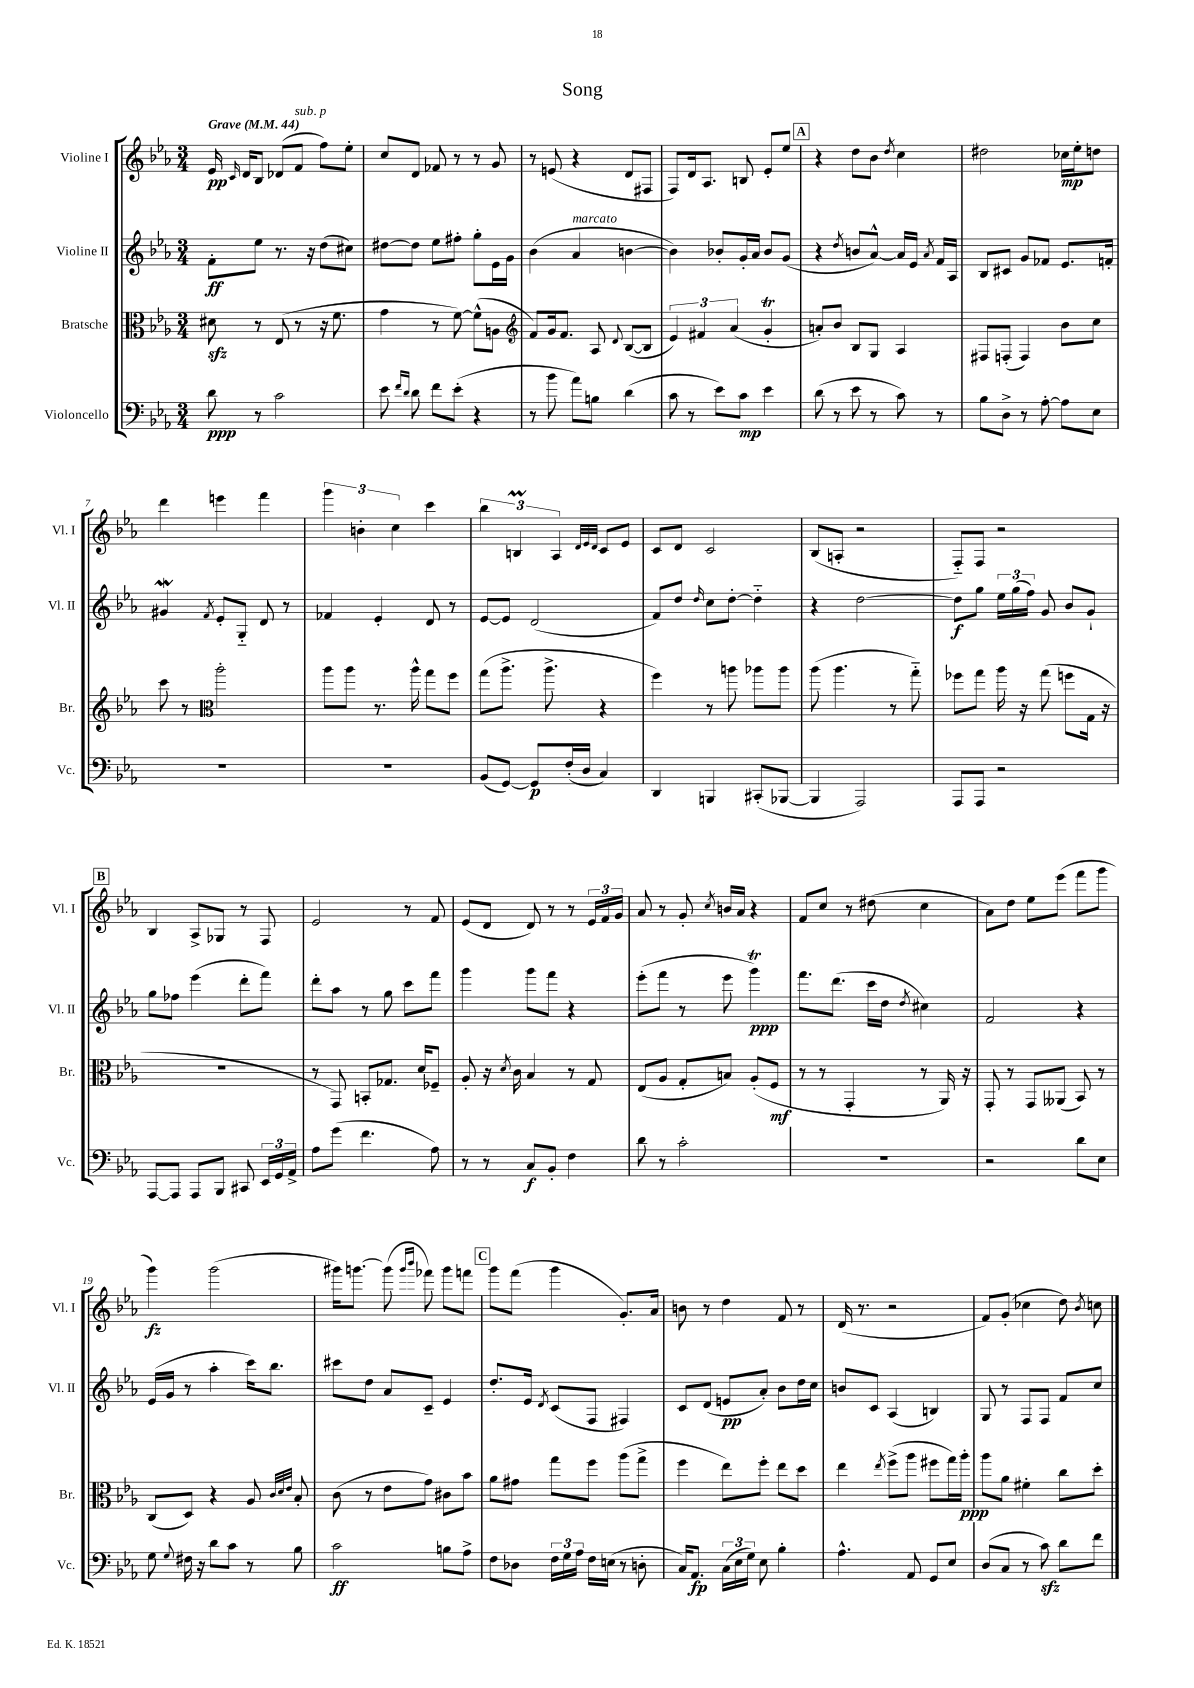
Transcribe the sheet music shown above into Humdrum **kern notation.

**kern	**dynam	**kern	**dynam	**kern	**dynam	**kern	**dynam
*part4	*part4	*part3	*part3	*part2	*part2	*part1	*part1
*staff4	*staff4	*staff3	*staff3	*staff2	*staff2	*staff1	*staff1
*I"Violoncello	*	*I"Bratsche	*	*I"Violine II	*	*I"Violine I	*
*I'Vc.	*	*I'Br.	*	*I'Vl. II	*	*I'Vl. I	*
*clefF4	*	*clefC3	*	*clefG2	*	*clefG2	*
*k[b-e-a-]	*	*k[b-e-a-]	*	*k[b-e-a-]	*	*k[b-e-a-]	*
*M3/4	*	*M3/4	*	*M3/4	*	*M3/4	*
*MM44	*	*MM44	*	*MM44	*	*MM44	*
=1	=1	=1	=1	=1	=1	=1	=1
!	!	!	!	!	!	!LO:TX:a:B:t=Grave	!
8d\	ppp	8d#Xzz\	.	8f'\L	ff	16e-/	pp
.	.	.	.	.	.	16qqc/	.
.	.	.	.	.	.	16d/KL	.
8r	.	8r	.	8ee-\J	.	8B-/J	.
2c\	.	(8E-/	.	8.r	.	(8d-X/L	.
!	!	!	!	!	!	!LO:TX:a:i:t=sub. p	!
.	.	8r	.	.	.	8f/J	.
.	.	.	.	16r	.	.	.
.	.	16r	.	(8dd\L	.	8ff\L)	.
.	.	8.f\	.	.	.	.	.
.	.	.	.	8cc#X\J)	.	8ee-'\J	.
=2	=2	=2	=2	=2	=2	=2	=2
8e-\	.	4g\	.	[8dd#X\L	.	8cc/L	.
16qqf/LL	.	.	.	.	.	.	.
16qqd/JJ	.	.	.	.	.	.	.
8d\	.	.	.	8dd#\J]	.	8d/J	.
8f\L	.	8r	.	8ee-\L	.	8f-X/	.
(8e-'\J	.	[8f\)	.	8ff#X'\J	.	8r	.
4r	.	(8f^^\L]	.	8gg'\L	.	8r	.
.	.	8An\J	.	16e-\L	.	8g/	.
.	.	.	.	16g\JJ	.	.	.
=3	=3	=3	=3	=3	=3	=3	=3
*	*	*clefG2	*	*	*	*	*
8r	.	8f/L)	.	(4b-\	.	8r	.
8b-\	.	16g/k	.	.	.	(8en/	.
.	.	8.f/J	.	.	.	.	.
!	!	!	!	!LO:TX:a:i:t=marcato	!	!	!
8a-\L)	.	.	.	4a-/	.	4r	.
8Bn\J	.	8A-/	.	.	.	.	.
.	.	8qqd/	.	.	.	.	.
(4d\	.	([8B-/L	.	[4bn\	.	8d/L	.
.	.	8B-/J]	.	.	.	8F#X/J	.
=4	=4	=4	=4	=4	=4	=4	=4
8c\	.	6e-/)	.	4b\])	.	8F/L)	.
8r	.	.	.	.	.	16d/k	.
.	.	6f#X/	.	.	.	.	.
.	.	.	.	.	.	8.A-/J	.
8e-\L)	.	.	.	8b-X'/L	.	.	.
.	.	(6a-/	.	.	.	.	.
8c\J	mp	.	.	16g'/L	.	8Bn/	.
.	.	.	.	16a-/JJ	.	.	.
4e-\	.	4gt'/	.	8b-/L	.	8e-'/L	.
.	.	.	.	(8g/J	.	8ee-/J	.
!!LO:REH:place=s1:t=A
=5	=5	=5	=5	=5	=5	=5	=5
(8d\	.	8an'/L)	.	4r	.	4r	.
8r	.	8b-/J	.	.	.	.	.
.	.	.	.	8qdd/	.	.	.
8e-\	.	8B-/L	.	8bn/L	.	8dd\L	.
8r	.	8G/J	.	[8a-^^/J)	.	8b-\J	.
.	.	.	.	.	.	8qdd/	.
8c\)	.	4A-/	.	16a-/LL]	.	4cc\	.
.	.	.	.	16e-/JJ	.	.	.
.	.	.	.	8qa-/	.	.	.
8r	.	.	.	16f/LL	.	.	.
.	.	.	.	16A-/JJ	.	.	.
=6	=6	=6	=6	=6	=6	=6	=6
8B-\L	.	8F#X/L	.	8B-/L	.	2dd#X\	.
8D^\J	.	(8Fn'/J	.	8c#X/J	.	.	.
8r	.	4F/)	.	8g/L	.	.	.
[8A-'\	.	.	.	8f-X/J	.	.	.
8A-\L]	.	8b-\L	.	8.e-/L	.	16cc-X\LL	mp
.	.	.	.	.	.	16ee-'\J	.
8E-\J	.	8cc\J	.	.	.	8ddn\J	.
.	.	.	.	16fn'/Jk	.	.	.
!!LO:LB:g=z
=7	=7	=7	=7	=7	=7	=7	=7
2.r	.	8ccc\	.	4g#XW/	.	4ddd\	.
.	.	8r	.	.	.	.	.
*	*	*clefC3	*	*	*	*	*
.	.	.	.	8qf/	.	.	.
.	.	2aa-'\	.	8e-'/L	.	4eeen\	.
.	.	.	.	8G/J	.	.	.
.	.	.	.	8d/	.	4fff\	.
.	.	.	.	8r	.	.	.
=8	=8	=8	=8	=8	=8	=8	=8
2.r	.	8aa-\L	.	4f-X/	.	6ggg\	.
.	.	8aa-\J	.	.	.	.	.
.	.	.	.	.	.	6bn'\	.
.	.	8.r	.	4e-'/	.	.	.
.	.	.	.	.	.	6cc\	.
.	.	16aa-^^\	.	.	.	.	.
.	.	8gg\L	.	8d/	.	4ccc\	.
.	.	8ff\J	.	8r	.	.	.
=9	=9	=9	=9	=9	=9	=9	=9
(8BB-/L	.	(8gg\L	.	[8e-/L	.	6bb-\	.
[8GG/J)	.	8.aa-^\J	.	8e-/J]	.	.	.
.	.	.	.	.	.	6Bnm/	.
8GG/L]	p	.	.	(2d/	.	.	.
.	.	8.aa-^\	.	.	.	.	.
.	.	.	.	.	.	6A-/	.
(16F'/L	.	.	.	.	.	.	.
16D/JJ	.	.	.	.	.	.	.
.	.	.	.	.	.	32qqd/LLL	.
.	.	.	.	.	.	32qqe-/	.
.	.	.	.	.	.	32qqd/JJJ	.
4C/)	.	4r	.	.	.	8c/L	.
.	.	.	.	.	.	8e-/J	.
=10	=10	=10	=10	=10	=10	=10	=10
4DD/	.	4ff\)	.	8f/L)	.	8c/L	.
.	.	.	.	8dd/J	.	8d/J	.
.	.	.	.	16qqdd/	.	.	.
4BBBn/	.	8r	.	8cc\L	.	2c/	.
.	.	8aan\	.	[8dd'\J	.	.	.
(8CC#X'/L	.	8aa-X\L	.	4dd\]	.	.	.
[8BBB-X/J	.	8aa-\J	.	.	.	.	.
=11	=11	=11	=11	=11	=11	=11	=11
4BBB-/]	.	(8aa-\	.	4r	.	(8B-/L	.
.	.	4.aa-\	.	.	.	8An'/J	.
2AAA-/)	.	.	.	[2dd\	.	2r	.
.	.	8r	.	.	.	.	.
.	.	8gg\)	.	.	.	.	.
=12	=12	=12	=12	=12	=12	=12	=12
8AAA-/L	.	8ff-X\L	.	8dd\L]	f	8F/L)	.
8AAA-/J	.	8gg\J	.	8gg\J	.	8F/J	.
2r	.	16aa-\	.	24ee-\LL	.	2r	.
.	.	.	.	(24gg\	.	.	.
.	.	16r	.	.	.	.	.
.	.	.	.	24ff\JJ)	.	.	.
.	.	(8gg\	.	8g/	.	.	.
.	.	8ffn\L	.	8b-/L	.	.	.
.	.	16G\Jk	.	8g`/J	.	.	.
.	.	16r	.	.	.	.	.
!!LO:LB:g=z
!!LO:REH:place=s1:t=B
=13	=13	=13	=13	=13	=13	=13	=13
[8AAA-/L	.	2.r	.	8gg\L	.	4B-/	.
8AAA-/J]	.	.	.	8ff-X\J	.	.	.
8AAA-/L	.	.	.	(4eee-\	.	8A-^/L	.
8BBB-/J	.	.	.	.	.	8G-X/J	.
8CC#X/	.	.	.	8ddd'\L	.	8r	.
24EE-/LL	.	.	.	8fff\J)	.	8F/	.
24GG/	.	.	.	.	.	.	.
24AA-^/JJ	.	.	.	.	.	.	.
=14	=14	=14	=14	=14	=14	=14	=14
8A-\L	.	8r	.	8ddd'\L	.	2e-/	.
(8g\J	.	8GG/)	.	8aa-\J	.	.	.
4.f\	.	8BBn'/L	.	8r	.	.	.
.	.	8.G-X/J	.	8gg\	.	.	.
.	.	.	.	8ccc\L	.	8r	.
.	.	16d/KL	.	.	.	.	.
8A-\)	.	8F-X~/J	.	8fff\J	.	8f/	.
=15	=15	=15	=15	=15	=15	=15	=15
8r	.	8A-'/	.	4ggg\	.	(8e-/L	.
8r	.	16r	.	.	.	8d/J	.
.	.	8qd/	.	.	.	.	.
.	.	16c\	.	.	.	.	.
8C/L	f	4B-/	.	8ggg\L	.	8d/)	.
8BB-'/J	.	.	.	8fff\J	.	8r	.
4F\	.	8r	.	4r	.	8r	.
.	.	8G/	.	.	.	24e-/LL	.
.	.	.	.	.	.	24f/	.
.	.	.	.	.	.	24g/JJ	.
=16	=16	=16	=16	=16	=16	=16	=16
8d\	.	(8E-/L	.	(8eee-'\L	.	8a-/	.
8r	.	8A-/J	.	8fff\J	.	8r	.
2c'\	.	8G'/L	.	8r	.	8g'/	.
.	.	.	.	.	.	8qcc/	.
.	.	8Bn/J)	.	8eee-\	.	16bn/LL	.
.	.	.	.	.	.	16a-/JJ	.
.	.	(8A-'/L	.	4gggt\)	ppp	4r	.
.	.	8F/J	mf	.	.	.	.
=17	=17	=17	=17	=17	=17	=17	=17
2.r	.	8r	.	8.fff\L	.	8f/L	.
.	.	8r	.	.	.	8cc/J	.
.	.	.	.	(8.ddd\J	.	.	.
.	.	4GG'/	.	.	.	8r	.
.	.	.	.	16ccc\LL	.	(8dd#X\	.
.	.	.	.	16dd\JJ	.	.	.
.	.	.	.	8qdd/	.	.	.
.	.	8r	.	4cc#X\)	.	4cc\	.
.	.	16AA-/)	.	.	.	.	.
.	.	16r	.	.	.	.	.
=18	=18	=18	=18	=18	=18	=18	=18
2r	.	8GG'/	.	2f/	.	8a-\L)	.
.	.	8r	.	.	.	8dd\J	.
.	.	8GG/L	.	.	.	8ee-\L	.
.	.	(8AA--X/J	.	.	.	(8eee-\J	.
8d\L	.	8BB-/)	.	4r	.	8fff\L	.
8E-\J	.	8r	.	.	.	8ggg\J	.
!!LO:LB:g=z
=19	=19	=19	=19	=19	=19	=19	=19
8G\	.	(8C/L	.	(16e-/LL	.	4ggg\)	fz
.	.	.	.	16g/JJ	.	.	.
8qqG/	.	.	.	.	.	.	.
16F#X\	.	8D/J)	.	8r	.	.	.
16r	.	.	.	.	.	.	.
8d\L	.	4r	.	4aa-'\	.	(2ggg\	.
8c\J	.	.	.	.	.	.	.
8r	.	8A-/	.	16ccc\KL)	.	.	.
.	.	.	.	8.bb-\J	.	.	.
.	.	32qqc/LLL	.	.	.	.	.
.	.	32qqd/	.	.	.	.	.
.	.	32qqe-/JJJ	.	.	.	.	.
8B-\	.	8B-'/	.	.	.	.	.
=20	=20	=20	=20	=20	=20	=20	=20
2c\	ff	(8c\	.	8ccc#X\L	.	16ggg#X\KL)	.
.	.	.	.	.	.	[8.gggn\J	.
.	.	8r	.	8dd\J	.	.	.
.	.	8e-\L	.	8a-/L	.	(8ggg\]	.
.	.	.	.	.	.	16qqggg/LL	.
.	.	.	.	.	.	16qqbbb-/JJ	.
.	.	8g\J)	.	8c~/J	.	8fff-X\)	.
8Bn\L	.	8c#X\L	.	4e-/	.	8ggg\L	.
8A-^\J	.	8b-\J	.	.	.	8fffn\J	.
!!LO:REH:place=s1:t=C
=21	=21	=21	=21	=21	=21	=21	=21
8F\L	.	8a-\L	.	8.dd'/L	.	8ggg\L	.
8D-X\J	.	8g#X\J	.	.	.	(8fff\J	.
.	.	.	.	16e-/Jk	.	.	.
.	.	.	.	8qd/	.	.	.
24F\LL	.	8gg\L	.	(8c/L	.	4ggg\	.
24G\	.	.	.	.	.	.	.
24A-\JJ	.	.	.	.	.	.	.
16F\LL	.	8ff\J	.	8F/J	.	.	.
(16En\JJ	.	.	.	.	.	.	.
8r	.	(8aa-\L	.	4F#X/)	.	8.g'/L)	.
8Dn'\	.	8gg^\J	.	.	.	.	.
.	.	.	.	.	.	16a-/Jk	.
=22	=22	=22	=22	=22	=22	=22	=22
16C/KL)	.	4ff\	.	8c/L	.	8bn\	.
8.AA-/J	fp	.	.	.	.	.	.
.	.	.	.	(8d/J	.	8r	.
(24C\LL	.	8ee-\L)	.	8en/L	pp	4dd\	.
24E-\	.	.	.	.	.	.	.
24G\JJ)	.	.	.	.	.	.	.
8E-\	.	8ff'\J	.	8a-'/J)	.	.	.
4B-'\	.	8ee-\L	.	8b-\L	.	8f/	.
.	.	8dd\J	.	16dd\L	.	8r	.
.	.	.	.	16cc\JJ	.	.	.
=23	=23	=23	=23	=23	=23	=23	=23
4.A-^^\	.	4ee-\	.	8bn/L	.	(16d/	.
.	.	.	.	.	.	8.r	.
.	.	.	.	8c/J	.	.	.
.	.	8qee-/	.	.	.	.	.
.	.	(8ff^\L	.	(4A-/	.	2r	.
8AA-/	.	8aa-\J	.	.	.	.	.
8GG/L	.	8ff#X\L	.	4Bn/)	.	.	.
8E-/J	.	16gg\L)	.	.	.	.	.
.	.	16aa-'\JJ	ppp	.	.	.	.
=24	=24	=24	=24	=24	=24	=24	=24
(8D/L	.	8aa-\L	.	8G/	.	8f/L)	.
8C/J	.	8a-\J	.	8r	.	(8g'/J	.
8r	.	4f#X'\	.	8F/L	.	4cc-X\	.
8czz\)	.	.	.	8F/J	.	.	.
8d\L	.	8cc\L	.	8f/L	.	8dd\)	.
.	.	.	.	.	.	8qb-/	.
8f\J	.	8dd'\J	.	8cc/J	.	8ccn\	.
==	==	==	==	==	==	==	==
*-	*-	*-	*-	*-	*-	*-	*-
